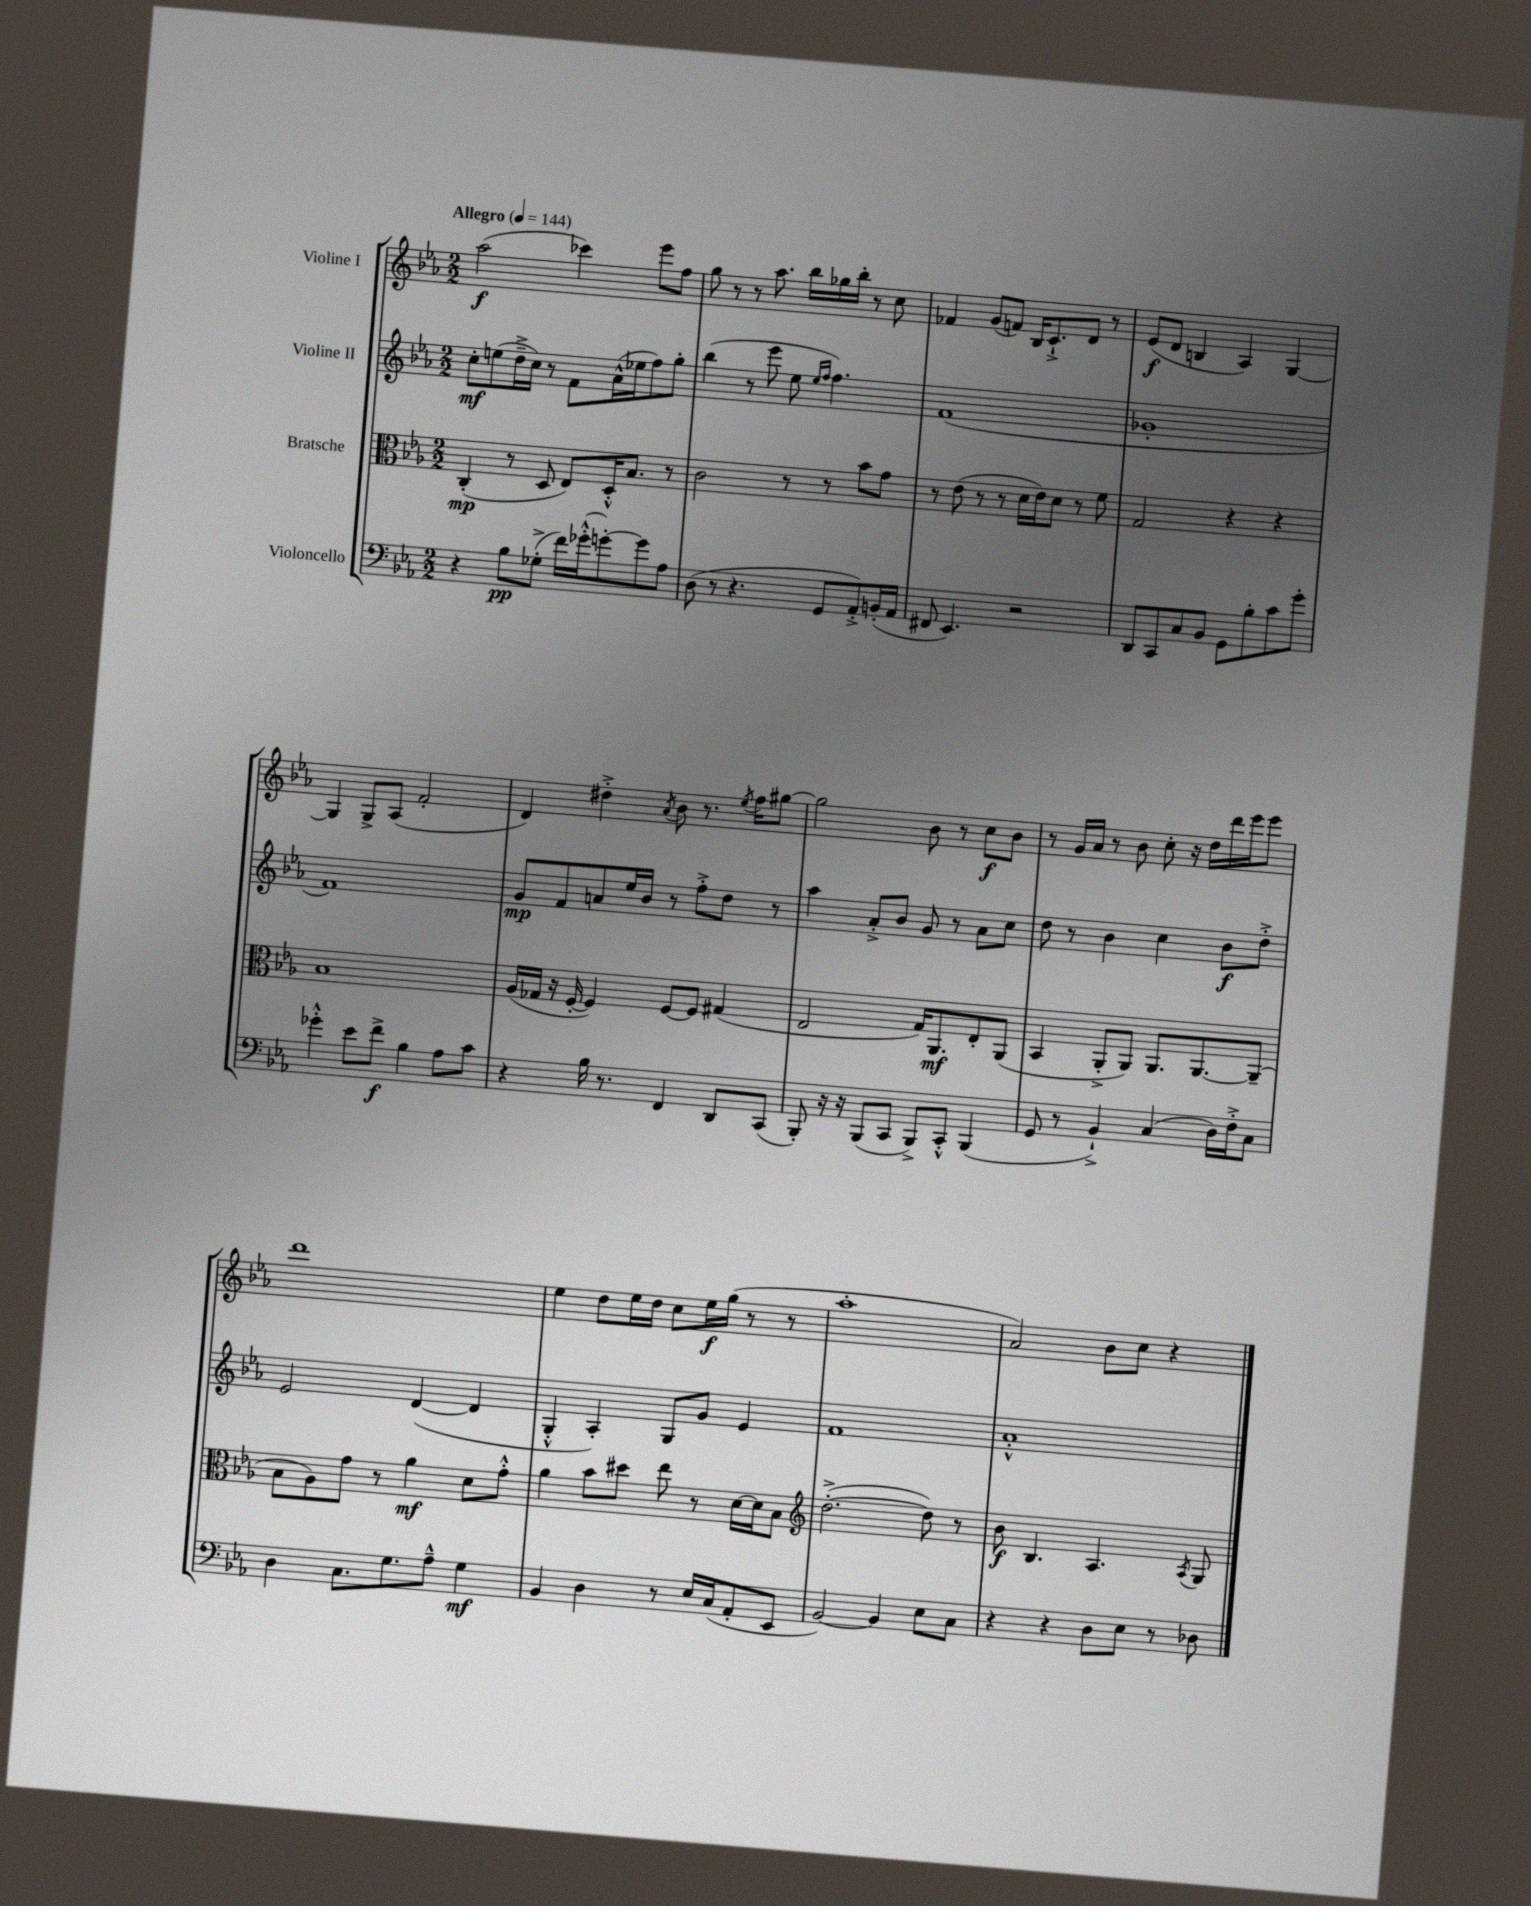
<<
\new StaffGroup <<
\new Staff = "s0" \with { instrumentName = "Violine I" } {
    \clef treble \key ees \major \numericTimeSignature \time 2/2 \tempo "Allegro" 4 = 144
    aes''2\f( ces'''4) ees'''8 f''8 |
    g''8 r8 r8 aes''8. bes''16 ges''16 bes''16-. r8 c''8 |
    fes'4 g'8( f'8) bes16 c'8.-!-> d'8 r8 |
    ees'8\f( d'8 b4 aes4) g4~ |
    g4 g8-> aes8( f'2-. |
    d'4) dis''4-.-> \acciaccatura { aes'8 } bes'8 r8. \acciaccatura { ees''8 } f''16 gis''8~ |
    gis''2 bes'8 r8 c''8\f bes'8 |
    r8 g'16 aes'16 r8 bes'8 c''8-. r16 d''16 d'''16 ees'''16 ees'''8 |
    d'''1 |
    ees''4 d''8 ees''16 d''16 c''8 ees''16\f g''16( r8 r8 |
    aes''1-. |
    aes'2) bes'8 c''8 r4 \bar "|." |
}
\new Staff = "s1" \with { instrumentName = "Violine II" } {
    \clef treble \key ees \major \numericTimeSignature \time 2/2
    c''8-.\mf e''8( d''16---> c''16) r8 f'8 aes'16-^( ees''16 f''8) g''8-. |
    bes''4( r8 ees'''8 ees''8 \grace { ees''16 f''16 } f''4.) |
    f'1( |
    ges'1-. |
    f'1) |
    g'8\mp f'8 a'8 ees''16 bes'16 r8 f''8-.-> d''8 r8 |
    aes''4 aes'8-.-> bes'8 g'8 r8 aes'8 c''8 |
    d''8 r8 bes'4 c''4 bes'8\f d''8-.-> |
    ees'2 d'4~( d'4 |
    g4-.-^ aes4-.) g8 g'8 ees'4 |
    f'1 |
    aes'1-.-^ \bar "|." |
}
\new Staff = "s2" \with { instrumentName = "Bratsche" } {
    \clef alto \key ees \major \numericTimeSignature \time 2/2
    c4-.\mp( r8 d8 ees8) d16-.-^ bes8. r8 |
    c'2 r8 r8 bes'8 g'8 |
    r8 ees'8( r8 r8 d'16 ees'16) d'8 r8 f'8 |
    g2 r4 r4 |
    bes1 |
    aes16( ges16 r16 f16~-. f4) f8~ f8 gis4( |
    ees2 g16) aes,8.\mf ees8-. aes,8( |
    bes,4 aes,8-.-> aes,8) aes,8. aes,8.~ aes,8--( |
    bes8 aes8) g'8 r8 aes'4\mf d'8 g'8-.-^ |
    aes'4 bes'8 dis''8 ees''8 r8 d'16~ d'16 bes8 |
    \clef treble d''2.~-.->( d''8) r8 |
    bes'8\f bes4. aes4. \acciaccatura { aes8 } g8 \bar "|." |
}
\new Staff = "s3" \with { instrumentName = "Violoncello" } {
    \clef bass \key ees \major \numericTimeSignature \time 2/2
    r4 bes8\pp ges8-.->( f'16) ges'16-.-^( g'8~-.) g'8 aes8 |
    d8( r8 r4. g,8 aes,8-.->) b,16-.( aes,16 |
    fis,8 ees,4.) r2 |
    d,8 c,8 c8 bes,8 g,8 bes8-. c'8 g'8-. |
    ges'4-.-^ ees'8 f'8->\f bes4 aes8 c'8 |
    r4 bes16 r8. f,4 d,8 c,8( |
    bes,,8-.) r16 r16 bes,,8( c,8 bes,,8->) c,8-.-^ bes,,4( |
    g,8 r8 bes,4-!->) c4( d16) f16-.-> c8 |
    d4 c8. g8. aes8---^ g4\mf |
    bes,4 d4 r8 ees16 c16( aes,8-. ees,8 |
    bes,2~) bes,4 ees8 c8 |
    r4 r4 d8 ees8 r8 des8 \bar "|." |
}
>>
>>
\layout { \context { \Score \remove "Bar_number_engraver" } }
